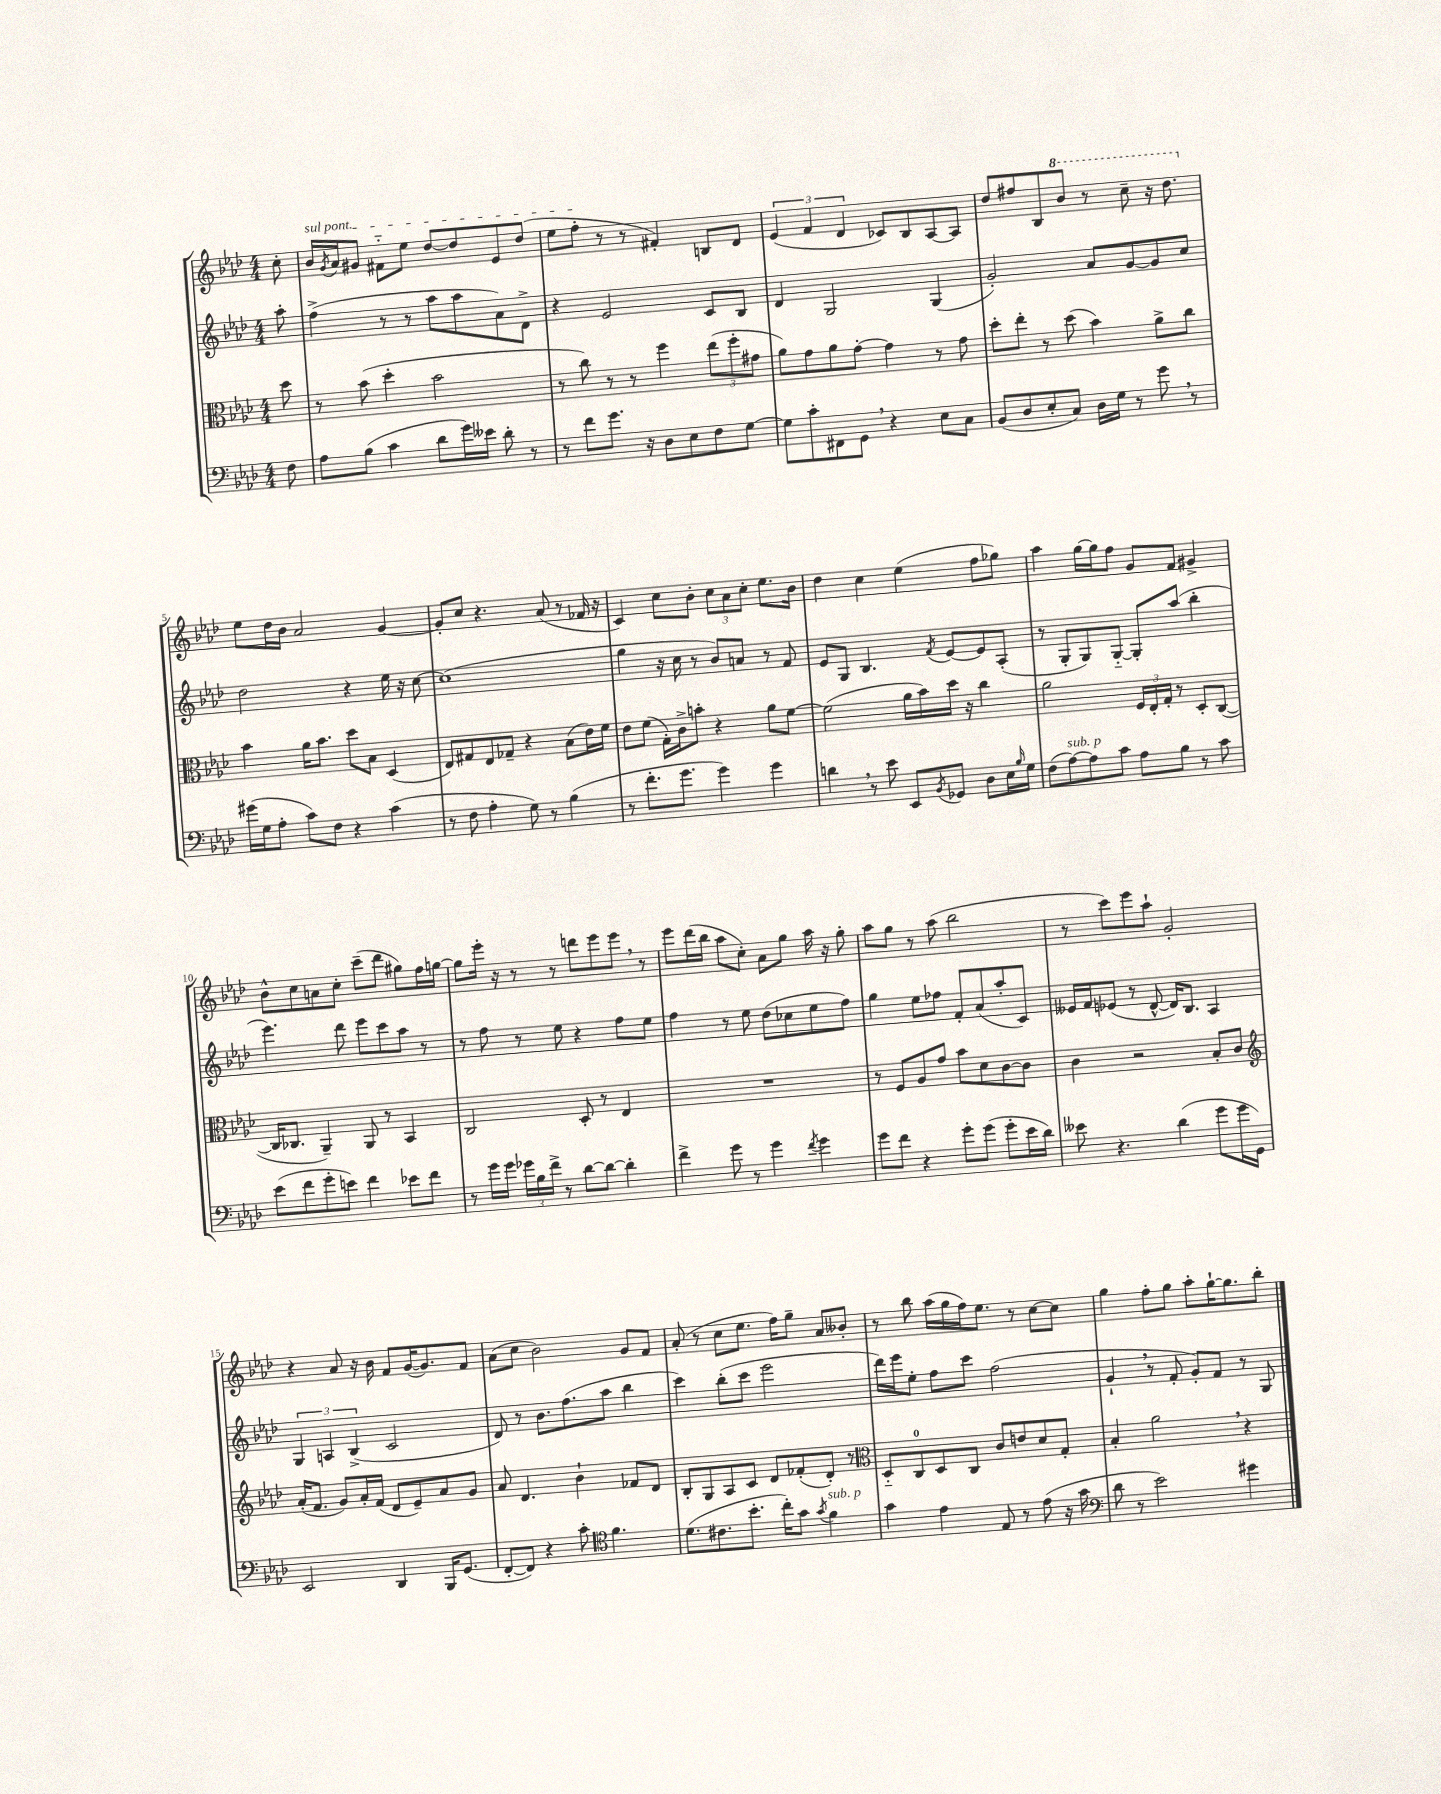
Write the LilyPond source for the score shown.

<<
\new StaffGroup <<
\new Staff = "s0" {
    \clef treble \key aes \major \numericTimeSignature \time 4/4 \partial 8
    c''8-. |
    \once \override TextSpanner.bound-details.left.text = \markup { \italic "sul pont." } bes'16\startTextSpan \acciaccatura { g'8 } aes'16 gis'8 fis'8-_ ees''8 des''8~ des''8 ees'8 des''8( |
    ees''8 f''8-.\stopTextSpan r8 r8 fis'4-.) b8 des'8 |
    \tuplet 3/2 { ees'4( f'4 des'4 } ces'8) bes8 aes8~ aes8 |
    des''8 fis''8 bes8 \ottava #1 bes''8 r8 c'''8-- r16 des'''8. \ottava #0 |
    ees''8 des''16 bes'16 aes'2 g'4~ |
    g'8-. c''8 r4. aes'8( r8 fes'16 r16 |
    c'4) c''8 bes'8-. \tuplet 3/2 { c''8 aes'8 c''8-. } ees''8. bes'16 |
    des''4 c''4 ees''4( f''8 ges''8) |
    aes''4 g''16~ g''16 f''8 g'8 f'8 gis'4-> |
    bes'8-^ c''8 a'8 c''8-. c'''8--( des'''8 gis''8) f''16 g''16~ |
    g''8 ees'''16-. r16 r8 r8 d'''8 ees'''8 ees'''8 \breathe r8 |
    ees'''8 des'''16( bes''16 aes''8 c''8-.) aes'8 g''8 aes''16 r16 g''8-. |
    aes''8 g''8 r8 aes''8( bes''2 |
    r8 c'''8) ees'''8 aes''8-! g'2-. |
    r4 aes'8 r16 bes'16 f'8 g'16~( g'8.) f'8 |
    aes'8( c''8 bes'2) g'8 f'8 |
    aes'8-.( r8 c''8 ees''8. f''16) g''8-- aes'8 beses'8-. |
    r8 bes''8 aes''16( g''16 f''16) ees''8. r8 c''8~ c''8 |
    g''4 f''8-. g''8 aes''8-. g''16~-! g''8. bes''8-. \bar "|." |
}
\new Staff = "s1" {
    \clef treble \key aes \major \numericTimeSignature \time 4/4 \partial 8
    aes''8-. |
    f''4->( r8 r8 aes''8 aes''8 aes'8) des'8-> |
    r4 ees'2 c'8 bes8 |
    des'4 g2 g4( |
    g'2-.) aes'8 g'8~ g'8 c''8 |
    des''2 r4 ees''16 r16 c''8~ |
    c''1( |
    g''4 r16 c''16 r8 bes'8) a'8 r8 f'8 |
    ees'8 g8 bes4. \acciaccatura { f'8 } ees'8~ ees'8 aes8-.( |
    r8 g8-. g8) g8~-_ g8-. aes''8( bes''4-. |
    ees'''4.) des'''8 ees'''8 c'''8 aes''8 r8 |
    r8 f''8 r8 ees''8 r4 f''8 ees''8 |
    f''4 r8 ees''8 des''8( ces''8 ees''8 f''8) |
    g''4 ees''8 fes''8 f'8-. aes'8( aes''8-. c'8) |
    eeses'16 f'16 ees'8( r8 des'8~-^ des'16) bes8. aes4 |
    \tuplet 3/2 { g4 a4 bes4->( } c'2 |
    des'8) r8 bes'8. f''8.( aes''8 bes''4 |
    c'''4) bes''8-.( c'''8 ees'''2 |
    des'''16) ees'''16 ees''8-. f''8 c'''8 f''2( |
    g'4-! \breathe r8 f'8-. g'8-.) f'8 r8 g8 \bar "|." |
}
\new Staff = "s2" {
    \clef alto \key aes \major \numericTimeSignature \time 4/4 \partial 8
    des''8 |
    r8 bes'8( des''4-. bes'2 |
    r8 c''8) r8 r8 f''4 \tuplet 3/2 { ees''8( f''8-. gis'8 } |
    aes'8) g'8 aes'8 g'8~-. g'4 r8 g'8 |
    des''8-. ees''8-. r8 des''8( bes'4) aes'8-> c''8 |
    bes'4 aes'16 bes'8. des''8 bes8 des4( |
    ees8) gis8 ees8 ges8-- r4 bes8( ees'16) f'16 |
    ees'8 f'8( g16-.) c'16-> b'8-. r4 aes'8 f'8~ |
    f'2( aes'16 bes'16) des''16 r16 c''4 |
    aes'2 \tuplet 3/2 { f16 ees16-. g16-. } r8 des8-. c8~( |
    c16 ces8. aes,4--) aes,8 r8 bes,4 |
    c2 des8-. r8 ees4 |
    R1 |
    r8 f8 aes8 g'8 bes'8 des'8 c'8~ c'8 |
    c'4 r2 bes8-. c'8 |
    \clef treble aes'16-.( f'8. g'8) aes'16-. f'16( des'8 ees'8--) aes'8 g'8 |
    aes'8 des'4. bes'4-! fes'8 des'8 |
    bes8-. g8 aes8 c'8 des'8 fes'8-.( des'8-.) r8 |
    \clef alto des8-_ c8-0 des8 c8 c'8 e'8 des'8 g8-. |
    bes4-. aes'2 \breathe r4 \bar "|." |
}
\new Staff = "s3" {
    \clef bass \key aes \major \numericTimeSignature \time 4/4 \partial 8
    f8 |
    aes8 bes8( c'4 des'8 g'16) eeses'16 des'8-. r8 |
    r8 f'8 g'8. r16 des8 ees8 f8 g8~ |
    g8 c'8-. fis,8 g,8 \breathe r4 ees8 c8 |
    bes,8( des8 ees8-. c8) des16 g16 r8 g'8 \breathe r8 |
    gis'16( g16 aes8-. c'8) f8 r4 c'4( |
    r8 f8 aes4-. g8) r8 bes4( |
    r8 f'8.-. g'8. g'4) g'4 |
    d'4 \breathe r8 ees'8 ees,8 \acciaccatura { bes,8 } ges,8 des8 ees16 \grace { bes16 } g16 |
    f8( aes8~^\markup { \italic "sub. p" }) aes8 c'8 aes8 bes8 r8 c'8 |
    ees'8( f'8 g'8-. e'8) f'4 ees'8 f'8 |
    r8 g'16 g'16 \tuplet 3/2 { ges'16 bes16 f'16-> } r8 des'8~ des'8~ des'4-. |
    f'4-> g'8 r8 g'4 \acciaccatura { f'8 } g'4 |
    g'8 f'8 r4 g'8-. g'8( g'8-. ees'16 des'16) |
    eeses'8 r4. des'4( g'8 g'16 g,16) |
    ees,2 des,4 bes,,16 g,8.( |
    f,8~-. f,8) r4 c'8-. \clef tenor f'4. |
    des'8.( cis'8. bes'8.-. c''16-.) g'8 \acciaccatura { g'8 } f'4^\markup { \italic "sub. p" } |
    g'4 ees'4 ees8 r8 ees'8( r16 g'16 |
    \clef bass des'8 r8 ees'2) gis'4 \bar "|." |
}
>>
>>
